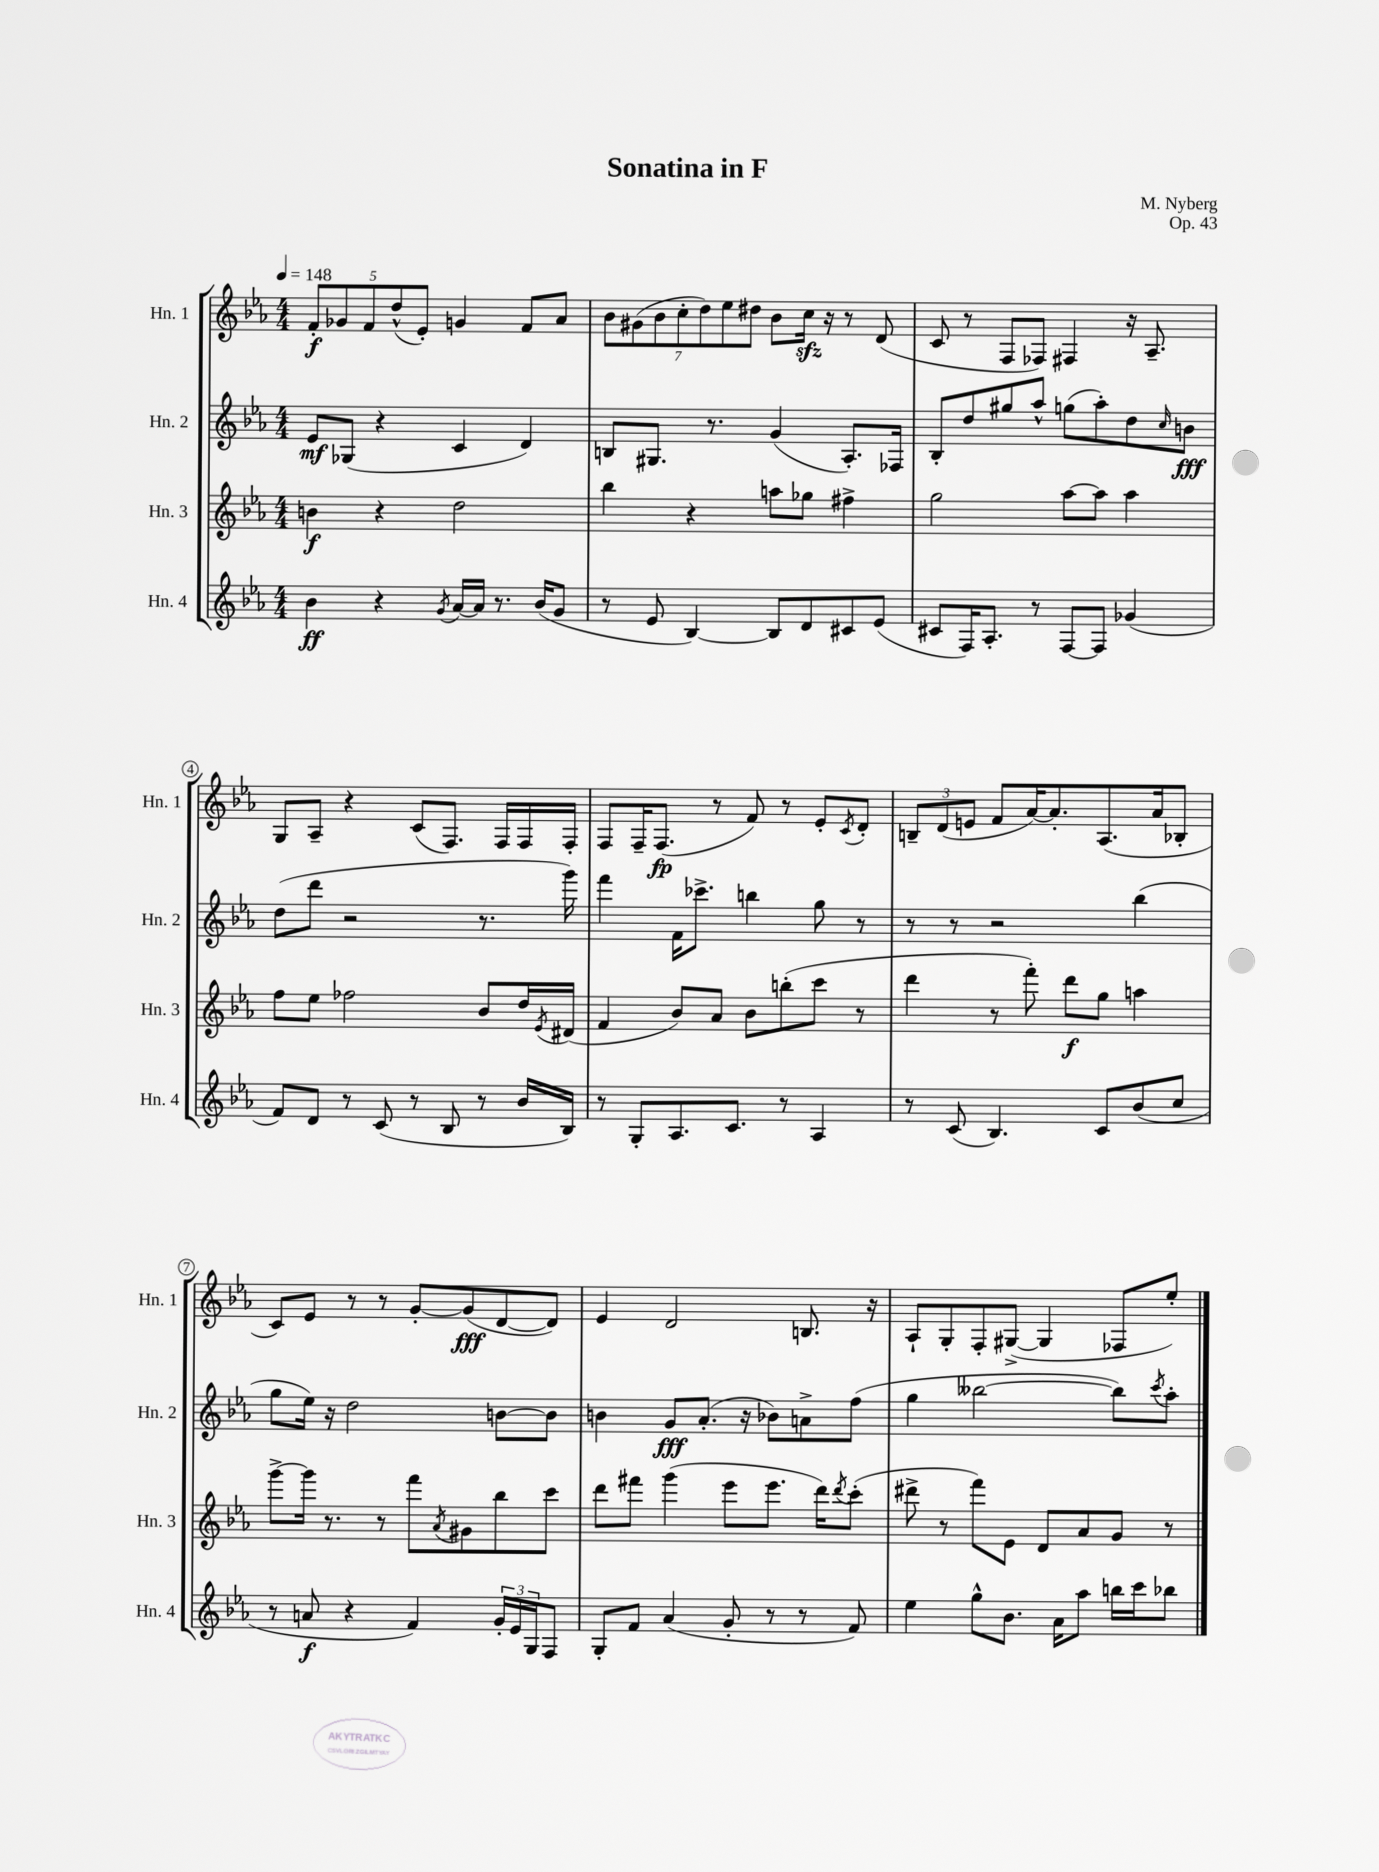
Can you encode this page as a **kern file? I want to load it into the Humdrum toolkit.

**kern	**dynam	**kern	**dynam	**kern	**dynam	**kern	**dynam
*part4	*part4	*part3	*part3	*part2	*part2	*part1	*part1
*staff4	*staff4	*staff3	*staff3	*staff2	*staff2	*staff1	*staff1
*I"Hn. 4	*	*I"Hn. 3	*	*I"Hn. 2	*	*I"Hn. 1	*
*I'Hn. 4	*	*I'Hn. 3	*	*I'Hn. 2	*	*I'Hn. 1	*
*clefG2	*	*clefG2	*	*clefG2	*	*clefG2	*
*k[b-e-a-]	*	*k[b-e-a-]	*	*k[b-e-a-]	*	*k[b-e-a-]	*
*M4/4	*	*M4/4	*	*M4/4	*	*M4/4	*
*MM148	*	*MM148	*	*MM148	*	*MM148	*
=1	=1	=1	=1	=1	=1	=1	=1
4b-\	ff	4bn\	f	8e-/L	mf	10f'/L	f
.	.	.	.	.	.	10g-X/	.
.	.	.	.	(8G-X/J	.	.	.
.	.	.	.	.	.	10f/	.
4r	.	4r	.	4r	.	.	.
.	.	.	.	.	.	(10dd^^/	.
.	.	.	.	.	.	10e-'/J)	.
8qg/	.	.	.	.	.	.	.
[16a-/LL	.	2dd\	.	4c/	.	4gn/	.
16a-/JJ]	.	.	.	.	.	.	.
8.r	.	.	.	.	.	.	.
.	.	.	.	4d/)	.	8f/L	.
(16b-/KL	.	.	.	.	.	.	.
8g/J	.	.	.	.	.	8a-/J	.
=2	=2	=2	=2	=2	=2	=2	=2
8r	.	4bb-\	.	8Bn/L	.	14b-\L	.
.	.	.	.	.	.	(14g#X\	.
8e-/	.	.	.	8.G#X/J	.	.	.
.	.	.	.	.	.	14b-\	.
.	.	.	.	.	.	14cc'\	.
[4B-/)	.	4r	.	.	.	.	.
.	.	.	.	.	.	14dd\)	.
.	.	.	.	8.r	.	.	.
.	.	.	.	.	.	14ee-\	.
.	.	.	.	.	.	14dd#X\J	.
8B-/L]	.	8aan\L	.	(4g/	.	8b-\L	.
8d/	.	8gg-X\J	.	.	.	16cczz\Jk	.
.	.	.	.	.	.	16r	.
8c#X/	.	4ff#X^\	.	8.A-'/L)	.	8r	.
(8e-/J	.	.	.	.	.	(8d/	.
.	.	.	.	16F-X/Jk	.	.	.
=3	=3	=3	=3	=3	=3	=3	=3
8c#X/L	.	2gg\	.	8B-'/L	.	8c/	.
16F/K)	.	.	.	8dd/	.	8r	.
8.A-'/J	.	.	.	.	.	.	.
.	.	.	.	8gg#X/	.	8F/L	.
8r	.	.	.	8aa-^^/J	.	8F-X/J)	.
[8F/L	.	[8aa-\L	.	(8ggn\L	.	4F#X/	.
8F/J]	.	8aa-\J]	.	8aa-'\)	.	.	.
(4g-X/	.	4aa-\	.	8dd\	.	16r	.
.	.	.	.	.	.	8.A-~/	.
.	.	.	.	16qqcc/	.	.	.
.	.	.	.	8bn\J	fff	.	.
!!LO:LB:g=z
=4	=4	=4	=4	=4	=4	=4	=4
8f/L)	.	8ff\L	.	(8dd\L	.	8G/L	.
8d/J	.	8ee-\J	.	8ddd\J	.	8A-~/J	.
8r	.	2ff-X\	.	2r	.	4r	.
(8c/	.	.	.	.	.	.	.
8r	.	.	.	.	.	(8c/L	.
8B-/	.	.	.	.	.	8.F/J)	.
8r	.	8b-/L	.	8.r	.	.	.
.	.	.	.	.	.	16F/LL	.
16b-/LL	.	16dd/L	.	.	.	16F/	.
.	.	8qe-/	.	.	.	.	.
16B-/JJ)	.	(16d#X/JJ	.	16ggg\)	.	16F'/JJ	.
=5	=5	=5	=5	=5	=5	=5	=5
8r	.	4f/	.	4fff\	.	8F/L	.
8G'/L	.	.	.	.	.	16F~/K	.
.	.	.	.	.	.	(8.F/J	fp
8.A-/	.	8b-/L)	.	16f\KL	.	.	.
.	.	.	.	8.ccc-X^\J	.	.	.
.	.	8a-/J	.	.	.	8r	.
8.c/J	.	.	.	.	.	.	.
.	.	8b-\L	.	4bbn\	.	8f/)	.
8r	.	(8bbn'\	.	.	.	8r	.
4A-/	.	8ccc\J	.	8gg\	.	8e-'/L	.
.	.	.	.	.	.	8qc/	.
.	.	8r	.	8r	.	8d'/J	.
=6	=6	=6	=6	=6	=6	=6	=6
8r	.	4ddd\	.	8r	.	12Bn~/L	.
.	.	.	.	.	.	(12d/	.
(8c/	.	.	.	8r	.	.	.
.	.	.	.	.	.	12en/J	.
4.B-/)	.	8r	.	2r	.	8f/L	.
.	.	8fff'\)	.	.	.	[16a-/K)	.
.	.	.	.	.	.	8.a-'/]	.
.	.	8ddd\L	f	.	.	.	.
8c/L	.	8gg\J	.	.	.	(8.A-/	.
(8b-/	.	4aan\	.	(4bb-\	.	.	.
.	.	.	.	.	.	16a-/k	.
8cc/J	.	.	.	.	.	8B-X'/J	.
!!LO:LB:g=z
=7	=7	=7	=7	=7	=7	=7	=7
8r	.	[8ggg^\L	.	8gg\L	.	8c/L)	.
8an/	f	16ggg\Jk]	.	16ee-\Jk)	.	8e-/J	.
.	.	8.r	.	16r	.	.	.
4r	.	.	.	2dd\	.	8r	.
.	.	8r	.	.	.	8r	.
4f/)	.	8fff\L	.	.	.	[8g'/L	.
.	.	8qa-/	.	.	.	.	.
.	.	8g#X\	.	.	.	(8g/]	fff
24g'/LL	.	8bb-\	.	[8bn\L	.	[8d/	.
24e-/	.	.	.	.	.	.	.
24G/J	.	.	.	.	.	.	.
8F/J	.	8ccc\J	.	8b\J]	.	8d/J])	.
=8	=8	=8	=8	=8	=8	=8	=8
8G'/L	.	8ddd\L	.	4bn\	.	4e-/	.
8f/J	.	8fff#X\J	.	.	.	.	.
(4a-/	.	(4ggg\	.	8g/L	fff	2d/	.
.	.	.	.	(8.a-'/J	.	.	.
8g'/	.	8eee-\L	.	.	.	.	.
.	.	.	.	16r	.	.	.
8r	.	8.eee-\J	.	8b-X\L)	.	.	.
8r	.	.	.	8an^\	.	8.Bn/	.
.	.	16ddd\KL)	.	.	.	.	.
.	.	8qddd/	.	.	.	.	.
8f/)	.	(8ccc'\J	.	(8ff\J	.	.	.
.	.	.	.	.	.	16r	.
=9	=9	=9	=9	=9	=9	=9	=9
4ee-\	.	8ddd#X^\	.	4gg\	.	8A-`/L	.
.	.	8r	.	.	.	8G'/	.
8gg^^\L	.	8fff\L)	.	[2bb--X\	.	8F'/	.
8.b-\J	.	8e-\J	.	.	.	([8G#X^/J	.
.	.	8d/L	.	.	.	4G#/]	.
16a-\KL	.	.	.	.	.	.	.
8aa-\J	.	8a-/	.	.	.	.	.
16bbn\LL	.	8g/J	.	8bb--\L])	.	8F-X/L	.
16ccc\J	.	.	.	.	.	.	.
.	.	.	.	8qccc/	.	.	.
8bb-X\J	.	8r	.	8aa-'\J	.	8ee-'/J)	.
==	==	==	==	==	==	==	==
*-	*-	*-	*-	*-	*-	*-	*-
